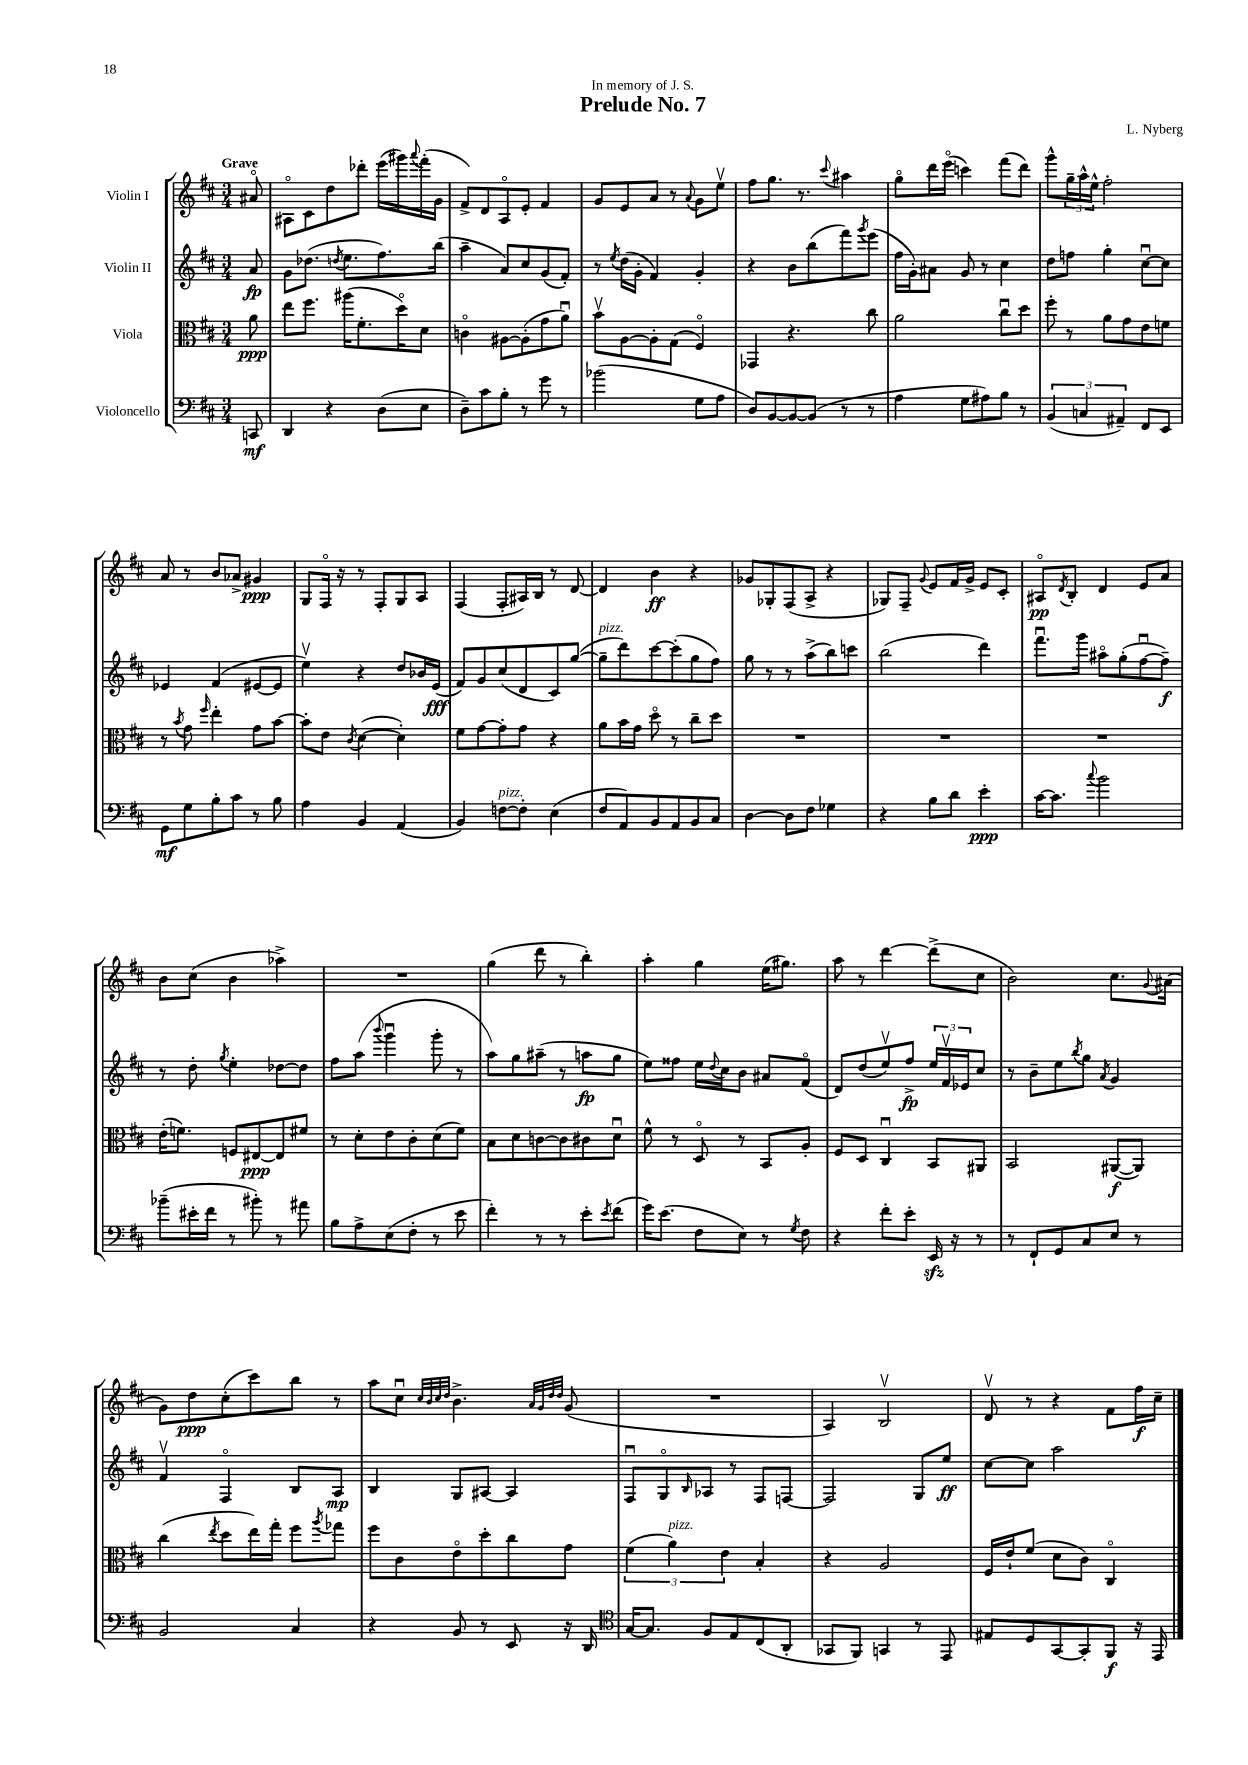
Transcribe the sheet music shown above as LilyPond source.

\header { title = "Prelude No. 7" composer = "L. Nyberg" dedication = "In memory of J. S." }
<<
\new StaffGroup <<
\new Staff = "s0" \with { instrumentName = "Violin I" } {
    \clef treble \key d \major \numericTimeSignature \time 3/4 \partial 8 \tempo "Grave"
    ais'8\flageolet |
    ais8\flageolet cis'8 d''8 des'''8-. e'''16( gis'''16) \appoggiatura { a'''8 } fis'''16-.( g'16 |
    fis'8->) d'8 a8\flageolet e'8-. fis'4 |
    g'8 e'8 a'8 r8 \appoggiatura { a'8 } g'8 e''8\upbow |
    fis''8 g''8. r8. \appoggiatura { cis'''8 } ais''4 |
    g''8\flageolet d'''16 e'''16\flageolet( c'''4) fis'''8( d'''8) |
    g'''8-^ \tuplet 3/2 { g''16-- a''16-^ e''16-^ } fis''2-. |
    a'8 r8 b'8 aes'8-> gis'4\ppp |
    g8 fis16\flageolet r16 r8 fis8-. g8 a8 |
    fis4( fis8-. ais16) b16 r8 d'8~ |
    d'4 b'4\ff r4 |
    ges'8 ges8-. fis8( a8-> r4 |
    ges8) fis8-- \appoggiatura { g'8 } e'8 fis'16 g'16-> e'8 cis'8-. |
    ais8\flageolet\pp \acciaccatura { d'8 } b8-. d'4 e'8 a'8 |
    b'8 cis''8( b'4 aes''4->) |
    R2. |
    g''4( d'''8 r8 b''4-.) |
    a''4-. g''4 e''16( gis''8.) |
    a''8 r8 d'''4~ d'''8->( cis''8 |
    b'2) cis''8. \appoggiatura { g'8 } ais'16( |
    g'8) d''8\ppp cis''8-.( cis'''8) b''8 r8 |
    a''8 cis''8\downbow \grace { cis''32 b'32 cis''32 d''32 } b'4.-> \grace { a'32 g'32 d''32 d''32 } g'8( |
    R2. |
    a4) b2\upbow |
    d'8\upbow r8 r4 fis'8 fis''16\f cis''16-- \bar "|." |
}
\new Staff = "s1" \with { instrumentName = "Violin II" } {
    \clef treble \key d \major \numericTimeSignature \time 3/4 \partial 8
    a'8\fp |
    g'8 des''8.( \acciaccatura { d''8 } e''8. fis''8.) b''16( |
    a''4-- a'8) cis''8 g'8( fis'8-.) |
    r8 \acciaccatura { e''8 } d''16( g'16-. fis'4) g'4-. |
    r4 b'8 b''8( fis'''8) \acciaccatura { g'''8 } e'''8( |
    fis''16 g'16-.) ais'8 g'8 r8 cis''4 |
    d''8 f''8 g''4-. cis''8~\downbow cis''8 |
    ees'4 fis'4( eis'8~ eis'8 |
    e''4\upbow) r4 d''8 bes'16 e'16\fff( |
    fis'8) g'8 cis''8( d'8 cis'8) g''8~( |
    g''8--^\markup { \italic "pizz." } d'''8) cis'''8~ cis'''8-.( g''8 fis''8) |
    g''8 r8 r8 a''8->( b''8) c'''8 |
    b''2( d'''4) |
    fis'''8.\downbow g'''16 ais''8\flageolet g''8-.( fis''8~\downbow fis''8--\f) |
    r8 d''8-. \acciaccatura { g''8 } e''4-. des''8~ des''8 |
    fis''8 a''8( \appoggiatura { b'''8 } g'''4\downbow g'''8-. r8 |
    a''8) g''8 ais''8--( r8 a''8\fp g''8 |
    e''8) fisis''8 e''16 \appoggiatura { d''8 } cis''16 b'8 ais'8 fis'8\flageolet( |
    d'8) d''8( e''8\upbow) fis''8->\fp \tuplet 3/2 { e''16 fis'16\upbow ees'16 } cis''8 |
    r8 b'8-- e''8 \acciaccatura { b''8 } g''8 \acciaccatura { a'8 } g'4 |
    fis'4\upbow fis4\flageolet b8 a8\mp |
    b4 g8 ais8~ ais4 |
    fis8\downbow g8\flageolet \grace { b16 } aes8 r8 fis8 f8~ |
    f2 g8 e''8\ff |
    cis''8~ cis''8 a''2 \bar "|." |
}
\new Staff = "s2" \with { instrumentName = "Viola" } {
    \clef alto \key d \major \numericTimeSignature \time 3/4 \partial 8
    a'8\ppp |
    e''8 fis''8. ais''16( fis'8.-. d''16\flageolet) d'8 |
    c'4\flageolet ais8~ ais8-.( g'8 a'8\downbow) |
    b'8\upbow a8~ a8-. g8( fis4\flageolet) |
    ges,4 r4. cis''8 |
    a'2 cis''8\downbow d''8 |
    fis''8-. r8 a'8 g'8 e'8 f'8 |
    r8 \acciaccatura { b'8 } g'8 \grace { fis''16 } e''4-. g'8 b'8~ |
    b'8-. e'8 \acciaccatura { cis'8 } d'4~( d'4-.) |
    fis'8 g'8~ g'8-. g'8 r4 |
    a'8 b'16 g'16 d''8\flageolet r8 cis''8-- d''8 |
    R2. |
    R2. |
    R2. |
    e'16-.( f'8.) f8 eis8~\ppp eis8 fis'8 |
    r8 d'8-. e'8 cis'8-. d'8( fis'8) |
    b8 d'8 c'8~ c'8 cis'8 d'8\downbow |
    fis'8-^ r8 d8\flageolet r8 b,8 a8-. |
    fis8 d8 cis4\downbow b,8 ais,8 |
    b,2 ais,8~\f( ais,8) |
    cis''4( \acciaccatura { e''8 } d''8 e''16) g''16-. fis''8 \acciaccatura { a''8 } ges''8 |
    fis''8 cis'8 e'8\flageolet d''8-. cis''8 g'8 |
    \tuplet 3/2 { fis'4( a'4^\markup { \italic "pizz." }) e'4 } b4-. |
    r4 a2 |
    fis16 e'16-! fis'8( d'8 cis'8) cis4\flageolet \bar "|." |
}
\new Staff = "s3" \with { instrumentName = "Violoncello" } {
    \clef bass \key d \major \numericTimeSignature \time 3/4 \partial 8
    c,8\mf |
    d,4 r4 d8( e8 |
    d8--) cis'8 b8-. r8 g'8 r8 |
    bes'2( g8 a8 |
    d8) b,8~ b,8~ b,8( r8 r8 |
    a4 g8 ais8) b8 r8 |
    \tuplet 3/2 { b,4( c4 ais,4--) } fis,8 e,8 |
    g,8\mf g8 b8-. cis'8 r8 b8 |
    a4 b,4 a,4( |
    b,4) f8~^\markup { \italic "pizz." } f8-. e4( |
    fis8 a,8) b,8 a,8 b,8 cis8 |
    d4~ d8 fis8 ges4 |
    r4 b8 d'8 e'4-.\ppp |
    cis'16~ cis'8. \appoggiatura { cis''8 } b'2 |
    bes'8--( eis'16-. fis'16 r8 bis'8-.) r8 ais'8 |
    b8 a8-> e8( fis8-. r8 e'8 |
    fis'4-.) r8 r8 e'8-. \acciaccatura { e'8 } fis'8( |
    g'16) e'8.( fis8 e8) r8 \acciaccatura { g8 } fis8 |
    r4 fis'8-. e'8-. e,16\sfz r16 r8 |
    r8 fis,8-! g,8 cis8 e8 r8 |
    b,2 cis4 |
    r4 b,8 r8 e,8 r16 d,16 |
    \clef tenor g16~ g8. fis8 e8 cis8( a,8-. |
    ges,8 fis,8) g,4 r8 e,8 |
    eis8 d8 g,8~ g,8-. fis,8\f r16 e,16 \bar "|." |
}
>>
>>
\layout { \context { \Score \remove "Bar_number_engraver" } }
